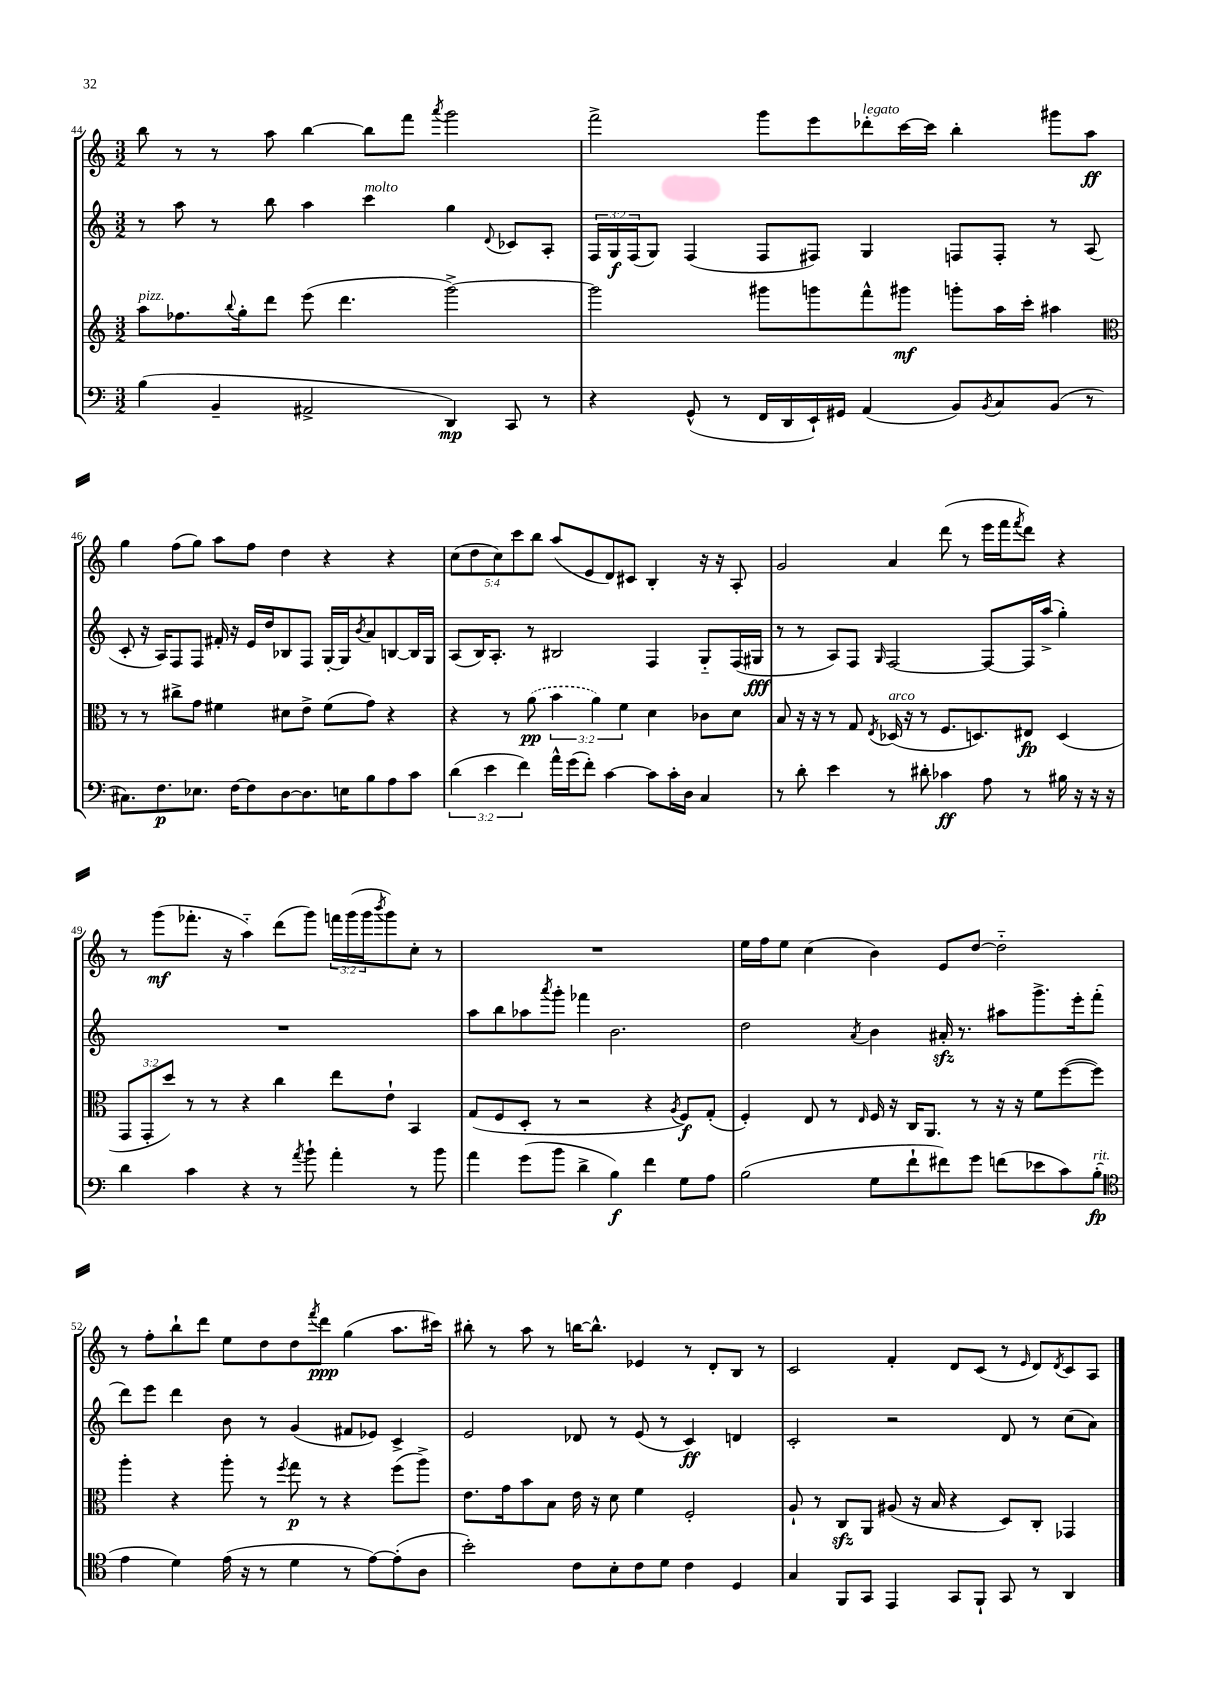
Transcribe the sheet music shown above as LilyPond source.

<<
\new StaffGroup <<
\new Staff = "s0" {
    \clef treble \key c \major \numericTimeSignature \time 3/2 \override Staff.TupletNumber.text = #tuplet-number::calc-fraction-text
    b''8 r8 r8 a''8 b''4~ b''8 f'''8 \acciaccatura { a'''8 } g'''2 |
    f'''2-> g'''8 e'''8 des'''8-.^\markup { \italic "legato" } c'''16~ c'''16 b''4-. gis'''8 a''8\ff |
    g''4 f''8( g''8) a''8 f''8 d''4 r4 r4 |
    \tuplet 5/4 { c''8( d''8 c''8) c'''8 b''8 } a''8( e'8 d'8) cis'8 b4-. r16 r16 a8-. |
    g'2 a'4 d'''8( r8 e'''16 f'''16 \acciaccatura { f'''8 } d'''8) r4 |
    r8 g'''8\mf( fes'''8.-. r16 a''4-_) d'''8( g'''8) \tuplet 3/2 { f'''16 g'''16( g'''16 } \acciaccatura { b'''8 } g'''8) c''8-. r8 |
    R1. |
    e''16 f''16 e''8 c''4( b'4) e'8 d''8~ d''2-_ |
    r8 f''8-. b''8-! d'''8 e''8 d''8 d''8 \acciaccatura { f'''8 } d'''8\ppp g''4( a''8. cis'''16) |
    bis''8-. r8 a''8 r8 b''16~ b''8.-^ ees'4 r8 d'8-. b8 r8 |
    c'2 f'4-. d'8 c'8( r8 \grace { e'16 } d'8) \acciaccatura { d'8 } c'8 a8 \bar "|." |
}
\new Staff = "s1" {
    \clef treble \key c \major \numericTimeSignature \time 3/2 \override Staff.TupletNumber.text = #tuplet-number::calc-fraction-text
    r8 a''8 r8 b''8 a''4 c'''4^\markup { \italic "molto" } g''4 \appoggiatura { d'8 } ces'8 a8-. |
    \tuplet 3/2 { f16 g16\f f16( } g8) f4( f8 fis8) g4 f8 f8-. r8 a8( |
    c'8-. r16 a16) f8 f8 fis'16-. r16 e'16 d''16 bes8 f8 g16~-. g16 \acciaccatura { b'8 } a'8 b8~ b16 g16 |
    a8( b16) a8.-. r8 bis2 f4 g8-_ f16( gis16\fff |
    r8 r8 a8) f8 \grace { g16 } f2~ f8~ f16 a''16->( g''4-.) |
    R1. |
    a''8 b''8 aes''8 \acciaccatura { a'''8 } g'''8-. fes'''4 b'2. |
    d''2 \acciaccatura { a'8 } b'4 ais'16-.\sfz r8. ais''8 g'''8.-> e'''16-. f'''8-.( |
    d'''8) e'''8 d'''4 b'8 r8 g'4( fis'8 ees'8) c'4-> |
    e'2 des'8 r8 e'8( r8 c'4\ff) d'4 |
    c'2-. r2 d'8 r8 c''8( a'8) \bar "|." |
}
\new Staff = "s2" {
    \clef treble \key c \major \numericTimeSignature \time 3/2 \override Staff.TupletNumber.text = #tuplet-number::calc-fraction-text
    a''8^\markup { \italic "pizz." } fes''8. \appoggiatura { b''8 } g''16-. d'''8 e'''8( d'''4. g'''2~->) |
    g'''2 gis'''8 g'''8 f'''8-^ gis'''8\mf g'''8-. a''16 c'''16-. ais''4 |
    \clef alto r8 r8 cis''8-> g'8 fis'4 dis'8 e'8-> fis'8( g'8) r4 |
    r4 r8 \once \slurDashed a'8\pp( \tuplet 3/2 { b'4 a'4) f'4 } d'4 ces'8 d'8 |
    b8 r16 r16 r8 g8 \acciaccatura { e8 } des16^\markup { \italic "arco" }( r16 r8 f8. d8.) eis8\fp d4( |
    \tuplet 3/2 { g,8 g,8-. d''8) } r8 r8 r4 c''4 e''8 e'8-! b,4 |
    g8( f8 d8-. r8 r2 r4 \acciaccatura { a8 } f8\f) g8-.( |
    f4-.) e8 r8 \grace { e16 } f16 r16 c16 a,8. r8 r16 r16 f'8 f''8~( f''8) |
    a''4-. r4 a''8-. r8 \acciaccatura { f''8 } g''8\p r8 r4 f''8( a''8->) |
    e'8. g'16 b'8 b8 e'16 r16 d'8 f'4 f2-. |
    a8-! r8 c8\sfz a,8 ais8( r16 b16 r4 d8) c8-. ges,4 \bar "|." |
}
\new Staff = "s3" {
    \clef bass \key c \major \numericTimeSignature \time 3/2 \override Staff.TupletNumber.text = #tuplet-number::calc-fraction-text
    b4( b,4-- ais,2-> d,4\mp) c,8 r8 |
    r4 g,8-^( r8 f,16 d,16 e,16-!) gis,16 a,4( b,8) \acciaccatura { b,8 } c8 b,8( r8 |
    cis8.) f8.\p ees8. f16~ f8 d8~ d8. e16 b8 a8 c'8 |
    \tuplet 3/2 { d'4( e'4 f'4) } a'16-^ g'16( f'8-.) c'4~ c'8 c'16-. d16 c4 |
    r8 d'8-. e'4 r8 dis'8-. ces'4\ff a8 r8 bis16 r16 r16 r16 |
    d'4 c'4 r4 r8 \acciaccatura { a'8 } b'8-! a'4-. r8 b'8 |
    a'4 g'8( b'8 d'4-> b4\f) f'4 g8 a8 |
    b2( g8 f'8-! fis'8) g'8 f'8( ees'8 c'8) b8-.\fp^\markup { \italic "rit." }( |
    \clef tenor e'4 d'4) e'16( r16 r8 d'4 r8 e'8~) e'8-.( a8 |
    b'2-.) c'8 b8-. c'8 d'8 c'4 d4 |
    g4 f,8 g,8 e,4 g,8 f,8-! g,8 r8 a,4 \bar "|." |
}
>>
>>
\layout { \context { \Score currentBarNumber = #44 } }
